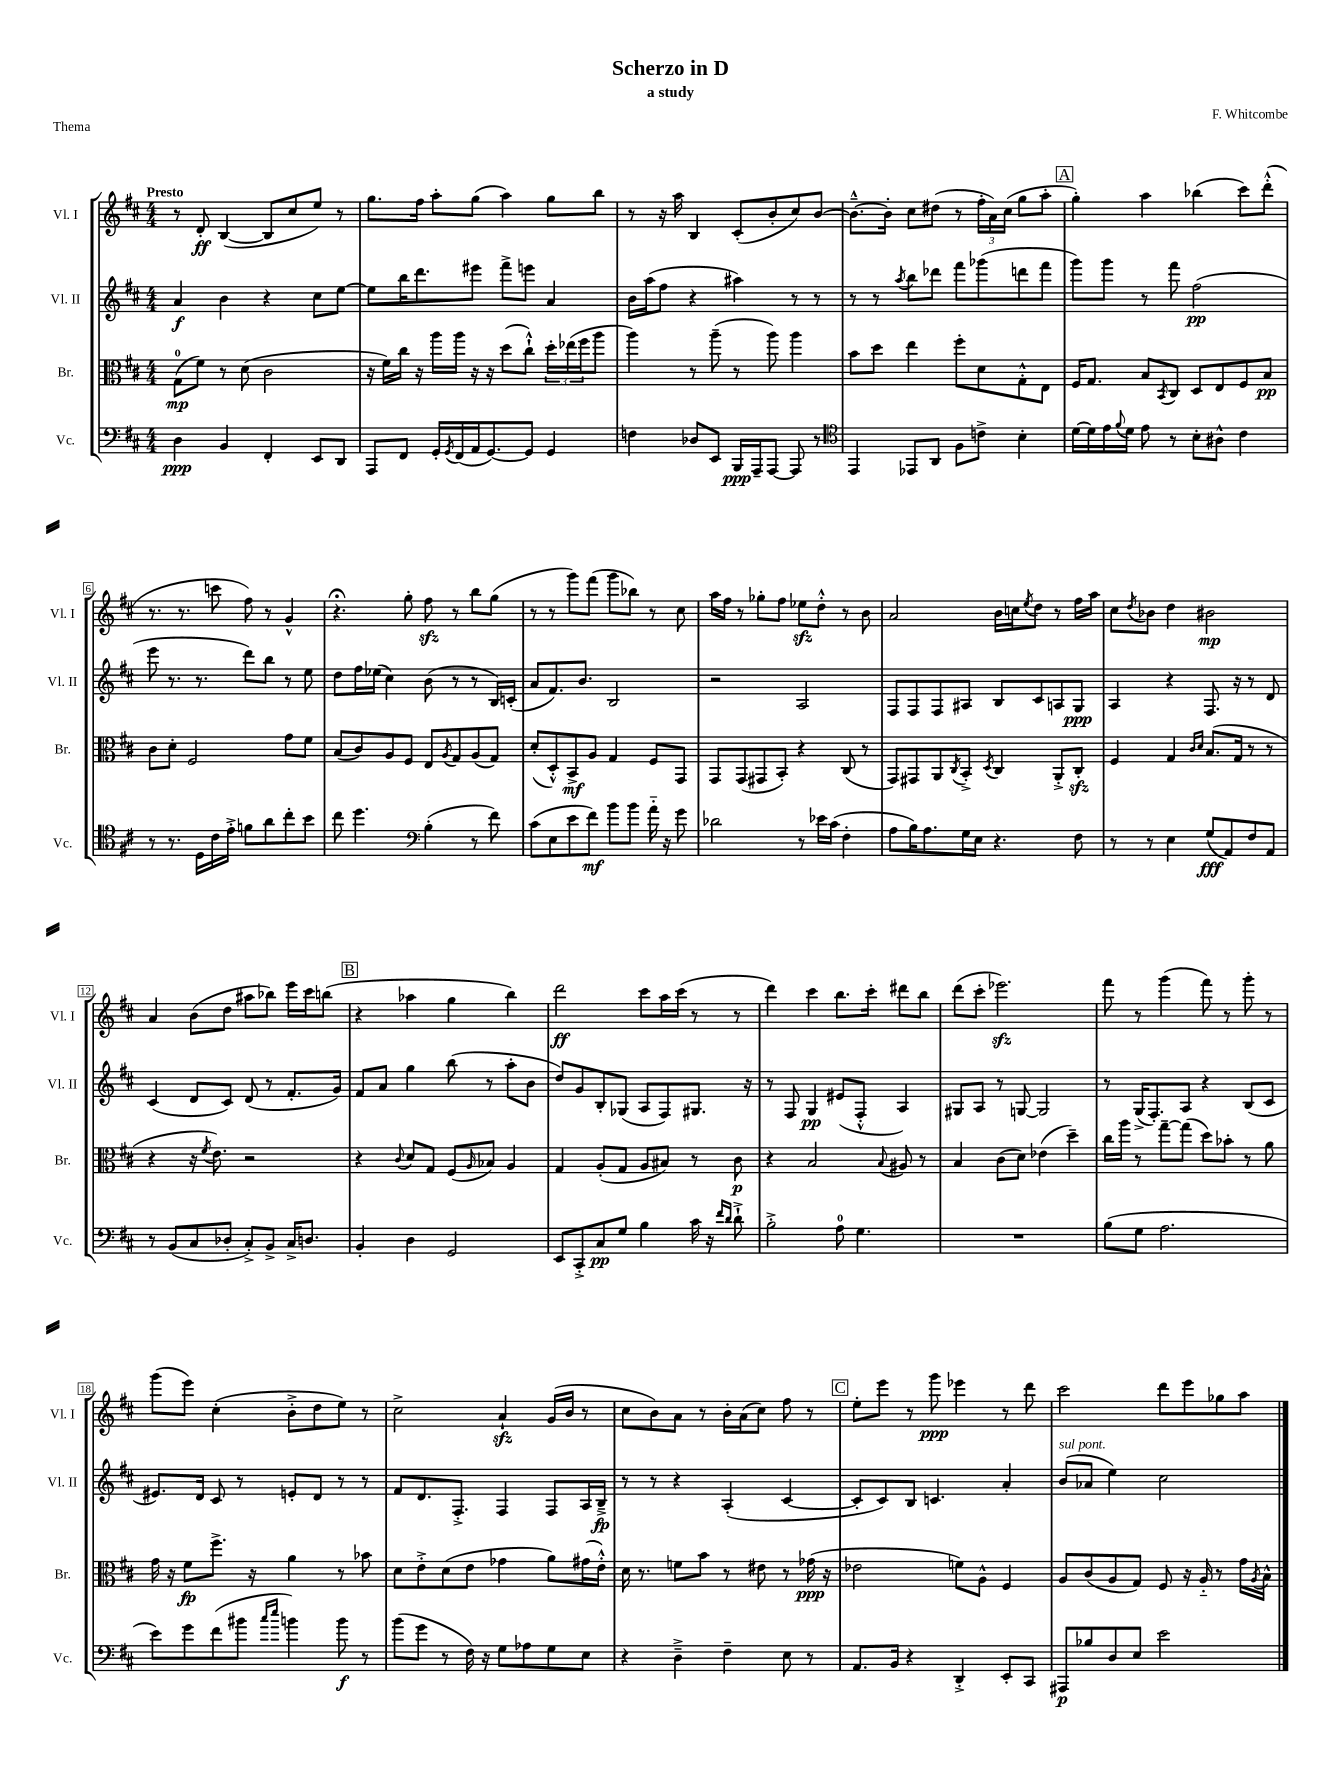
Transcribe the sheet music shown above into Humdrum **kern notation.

**kern	**dynam	**kern	**dynam	**kern	**dynam	**kern	**dynam
*part4	*part4	*part3	*part3	*part2	*part2	*part1	*part1
*staff4	*staff4	*staff3	*staff3	*staff2	*staff2	*staff1	*staff1
*I"Vc.	*	*I"Br.	*	*I"Vl. II	*	*I"Vl. I	*
*I'Vc.	*	*I'Br.	*	*I'Vl. II	*	*I'Vl. I	*
*clefF4	*	*clefC3	*	*clefG2	*	*clefG2	*
*k[f#c#]	*	*k[f#c#]	*	*k[f#c#]	*	*k[f#c#]	*
*M4/4	*	*M4/4	*	*M4/4	*	*M4/4	*
=1	=1	=1	=1	=1	=1	=1	=1
!	!	!	!	!	!	!LO:TX:a:B:t=Presto	!
4D\	ppp	(8G\L	mp	4a/	f	8r	.
.	.	8f#\J)	.	.	.	8d'/	ff
4BB/	.	8r	.	4b\	.	([4B/	.
.	.	(8d\	.	.	.	.	.
4FF#'/	.	2c#\	.	4r	.	8B/L]	.
.	.	.	.	.	.	8cc#/	.
8EE/L	.	.	.	8cc#\L	.	8ee/J)	.
8DD/J	.	.	.	[8ee\J	.	8r	.
=2	=2	=2	=2	=2	=2	=2	=2
8AAA/L	.	16r	.	8ee\L]	.	8.gg\L	.
.	.	16f#\LL)	.	.	.	.	.
8FF#/J	.	16cc#\JJ	.	16bb\K	.	.	.
.	.	16r	.	8.ddd\	.	16ff#\Jk	.
16GG'/LL	.	16aa\LL	.	.	.	8aa'\L	.
8qGG/	.	.	.	.	.	.	.
(16FF#/	.	16aa\JJ	.	.	.	.	.
16AA/J	.	16r	.	8eee#X\J	.	(8gg\J	.
[8.GG/)	.	16r	.	.	.	.	.
.	.	(8dd\L	.	8fff#^\L	.	4aa\)	.
8GG/J]	.	8cc#`^^\J)	.	8eeen\J	.	.	.
4GG/	.	24dd'\LL	.	4a/	.	8gg\L	.
.	.	(24ee-X\	.	.	.	.	.
.	.	24ff#\J	.	.	.	.	.
.	.	8aa\J	.	.	.	8bb\J	.
=3	=3	=3	=3	=3	=3	=3	=3
4Fn\	.	4aa\)	.	16b\LL	.	8r	.
.	.	.	.	(16aa\J	.	.	.
.	.	.	.	8ff#\J	.	16r	.
.	.	.	.	.	.	16aa\	.
8D-X/L	.	8r	.	4r	.	4B/	.
8EE/J	.	(8aa~\	.	.	.	.	.
16BBB/LL	ppp	8r	.	4aa#X\)	.	(8c#'/L	.
16AAA~/J	.	.	.	.	.	.	.
[8AAA/J	.	8aa\)	.	.	.	8b'/	.
8AAA/]	.	4aa\	.	8r	.	8cc#/)	.
8r	.	.	.	8r	.	[8b/J	.
=4	=4	=4	=4	=4	=4	=4	=4
*clefC4	*	*	*	*	*	*	*
4EE/	.	8b\L	.	8r	.	8.b~^^\L_	.
.	.	8dd\J	.	8r	.	.	.
.	.	.	.	.	.	16b'\Jk]	.
.	.	.	.	8qaa/	.	.	.
8EE-X/L	.	4ee\	.	8bb\L	.	8cc#\L	.
8AA/J	.	.	.	8ddd-X\J	.	(8dd#X\J	.
8F#\L	.	8ff#'\L	.	8fff#\L	.	8r	.
8cn^\J	.	8d\	.	(8ggg-X\	.	24ff#'\LL	.
.	.	.	.	.	.	24a\)	.
.	.	.	.	.	.	(24cc#\JJ	.
4B'\	.	8G'^^\	.	8dddn\	.	8gg\L	.
.	.	8E\J	.	8fff#\J	.	8aa'\J	.
!!LO:REH:place=s1:t=A
=5	=5	=5	=5	=5	=5	=5	=5
[16d\LL	.	16F#/KL	.	8ggg\L)	.	4gg'\)	.
16d\]	.	8.G/J	.	.	.	.	.
16e\	.	.	.	8ggg\J	.	.	.
8qqf#/	.	.	.	.	.	.	.
16d\JJ	.	.	.	.	.	.	.
8e\	.	8B/L	.	8r	.	4aa\	.
.	.	8qBB/	.	.	.	.	.
8r	.	8C#/J	.	8fff#\	.	.	.
8B'\L	.	8D/L	.	(2ff#\	pp	(4bb-X\	.
8A#X^^\J	.	8E/	.	.	.	.	.
4c#\	.	8F#/	.	.	.	8ccc#\L)	.
.	.	8B/J	pp	.	.	(8ddd'^^\J	.
!!LO:LB:g=z
=6	=6	=6	=6	=6	=6	=6	=6
8r	.	8c#\L	.	8eee\	.	8.r	.
8.r	.	8d'\J	.	8.r	.	.	.
.	.	.	.	.	.	8.r	.
.	.	2F#/	.	.	.	.	.
16D\LL	.	.	.	8.r	.	.	.
16c#\	.	.	.	.	.	8cccn\	.
16e'^\JJ	.	.	.	.	.	.	.
8fn\L	.	.	.	8ddd\L)	.	8ff#\)	.
8a\	.	.	.	8bb\J	.	8r	.
8cc#'\	.	8g\L	.	8r	.	4g^^/	.
8b\J	.	8f#\J	.	8ee\	.	.	.
=7	=7	=7	=7	=7	=7	=7	=7
8cc#\	.	(8B/L	.	8dd\L	.	4.r;<	.
4.dd\	.	8c#/)	.	16ff#\L	.	.	.
.	.	.	.	(16ee-X\JJ	.	.	.
.	.	8A/	.	4cc#\)	.	.	.
.	.	8F#/J	.	.	.	8gg'\	.
*clefF4	*	*	*	*	*	*	*
(4B'\	.	8E/L	.	(8b\	.	8ff#zz\	.
.	.	8qA/	.	.	.	.	.
.	.	8G/	.	8r	.	8r	.
8r	.	(8A/	.	8r	.	8bb\L	.
8f#\)	.	8G/J)	.	16B/LL)	.	(8gg\J	.
.	.	.	.	(16cn'/JJ	.	.	.
=8	=8	=8	=8	=8	=8	=8	=8
(8c#\L	.	(8d'/L	.	8a/L	.	8r	.
8E\	.	8D'^^/)	.	8.f#/)	.	8r	.
8e\	.	8BB^/	mf	.	.	8ggg\L)	.
.	.	.	.	8.b/J	.	.	.
8f#\J)	mf	8A/J	.	.	.	(8fff#\J	.
8b\L	.	4G/	.	2B/	.	8ggg\L	.
8b\J	.	.	.	.	.	8bb-X\J)	.
16a\	.	8F#/L	.	.	.	8r	.
16r	.	.	.	.	.	.	.
8g\	.	8GG/J	.	.	.	8cc#\	.
=9	=9	=9	=9	=9	=9	=9	=9
2d-X\	.	8GG/L	.	2r	.	16aa\LL	.
.	.	.	.	.	.	16ff#\JJ	.
.	.	(8GG/	.	.	.	8r	.
.	.	8GG#X/	.	.	.	8gg-X'\L	.
.	.	8BB'/J)	.	.	.	8ff#\J	.
8r	.	4r	.	2A/	.	8ee-Xzz\L	.
16e-X\LL	.	.	.	.	.	8dd'^^\J	.
(16c#\JJ	.	.	.	.	.	.	.
4F#'\	.	(8C#/	.	.	.	8r	.
.	.	8r	.	.	.	8b\	.
=10	=10	=10	=10	=10	=10	=10	=10
8A\L	.	8GG/L)	.	8F#/L	.	2a/	.
16B\K)	.	8GG#X/	.	8F#/	.	.	.
8.A\	.	.	.	.	.	.	.
.	.	8AA/	.	8F#/	.	.	.
.	.	8qC#/	.	.	.	.	.
16G\L	.	8BB'^/J	.	8A#X/J	.	.	.
16E\JJ	.	.	.	.	.	.	.
.	.	8qD/	.	.	.	.	.
4.r	.	4C#/	.	8B/L	.	16b\LL	.
.	.	.	.	.	.	16ccn\J	.
.	.	.	.	.	.	8qee/	.
.	.	.	.	8c#/	.	8dd\J	.
.	.	8AA'^/L	.	8An/	.	8r	.
8F#\	.	8C#zz'/J	.	8G/J	ppp	16ff#\LL	.
.	.	.	.	.	.	16aa\JJ	.
=11	=11	=11	=11	=11	=11	=11	=11
8r	.	4F#/	.	4A/	.	8cc#\L	.
.	.	.	.	.	.	8qdd/	.
8r	.	.	.	.	.	8b-X\J	.
4E\	.	4G/	.	4r	.	4dd\	.
.	.	16qqc#/LL	.	.	.	.	.
.	.	16qqd/JJ	.	.	.	.	.
(8G/L	fff	(8.B/L	.	8.F#/	.	2b#X\	mp
8AA/)	.	.	.	.	.	.	.
.	.	16G/Jk	.	16r	.	.	.
8F#/	.	8r	.	8r	.	.	.
8AA/J	.	8r	.	8d/	.	.	.
!!LO:LB:g=z
=12	=12	=12	=12	=12	=12	=12	=12
8r	.	4r	.	(4c#/	.	4a/	.
(8BB/L	.	.	.	.	.	.	.
8C#/	.	16r	.	8d/L	.	(8b\L	.
.	.	8qf#/	.	.	.	.	.
.	.	8.e\)	.	.	.	.	.
8D-X'/J	.	.	.	8c#/J)	.	8dd\J	.
8C#'^/L)	.	2r	.	(8d/	.	8aa#X\L	.
8BB^/J	.	.	.	8r	.	8bb-X\J)	.
16C#^/KL	.	.	.	8.f#'/L	.	16eee\LL	.
8.Dn/J	.	.	.	.	.	16ccc#\J	.
.	.	.	.	.	.	(8bbn\J	.
.	.	.	.	16g/Jk)	.	.	.
!!LO:REH:place=s1:t=B
=13	=13	=13	=13	=13	=13	=13	=13
4BB'/	.	4r	.	8f#/L	.	4r	.
.	.	.	.	8a/J	.	.	.
.	.	8qqc#/	.	.	.	.	.
4D\	.	8d/L	.	4gg\	.	4aa-X\	.
.	.	8G/J	.	.	.	.	.
2GG/	.	(8F#/L	.	(8bb\	.	4gg\	.
.	.	16qqA/	.	.	.	.	.
.	.	8B-X/J)	.	8r	.	.	.
.	.	4A/	.	8aa'\L	.	4bb\)	.
.	.	.	.	8b\J	.	.	.
=14	=14	=14	=14	=14	=14	=14	=14
8EE/L	.	4G/	.	8dd/L)	.	2ddd\	ff
8CC#'^/	.	.	.	8g/	.	.	.
8C#/	pp	(8A'/L	.	8B'/	.	.	.
8G/J	.	8G/J	.	(8G-X/J	.	.	.
4B\	.	8A/L	.	8A/L	.	8ccc#\L	.
.	.	8B#X/J)	.	8F#/)	.	16aa\L	.
.	.	.	.	.	.	(16ccc#\JJ	.
16c#\	.	8r	.	8.G#X/J	.	8r	.
16r	.	.	.	.	.	.	.
16qqf#/LL	.	.	.	.	.	.	.
16qqd/JJ	.	.	.	.	.	.	.
8d`^\	.	8c#\	p	.	.	8r	.
.	.	.	.	16r	.	.	.
=15	=15	=15	=15	=15	=15	=15	=15
2B'^\	.	4r	.	8r	.	4ddd\)	.
.	.	.	.	8F#/	.	.	.
.	.	2B/	.	4G/	pp	4ccc#\	.
8A\	.	.	.	(8e#X/L	.	8.bb\L	.
4.G\	.	.	.	8F#'^^/J	.	.	.
.	.	.	.	.	.	16ccc#'\Jk	.
.	.	8qqB/	.	.	.	.	.
.	.	8A#X/	.	4A/)	.	8ddd#X\L	.
.	.	8r	.	.	.	8bb\J	.
=16	=16	=16	=16	=16	=16	=16	=16
1r	.	4B/	.	8G#X/L	.	(8ddd\L	.
.	.	.	.	8A/J	.	8ccc#'\J	.
.	.	(8c#\L	.	8r	.	2.eee-Xzz\)	.
.	.	8d\J)	.	[8Gn/	.	.	.
.	.	(4e-X\	.	2G/]	.	.	.
.	.	4dd~\)	.	.	.	.	.
=17	=17	=17	=17	=17	=17	=17	=17
(8B\L	.	16cc#\LL	.	8r	.	8fff#\	.
.	.	16aa\JJ	.	.	.	.	.
8G\J	.	8r	.	(16G^/KL	.	8r	.
.	.	.	.	8.F#'/)	.	.	.
2.A\	.	[8gg~\L	.	.	.	(4ggg\	.
.	.	(8gg\J]	.	8A/J	.	.	.
.	.	8dd\L)	.	4r	.	8fff#\)	.
.	.	8b-X'\J	.	.	.	8r	.
.	.	8r	.	(8B/L	.	8ggg'\	.
.	.	8a\	.	8c#/J	.	8r	.
!!LO:LB:g=z
=18	=18	=18	=18	=18	=18	=18	=18
8e\L)	.	16g\	.	8.e#X/L)	.	(8ggg\L	.
.	.	16r	.	.	.	.	.
8g\	.	8f#\L	fp	.	.	8eee\J)	.
.	.	.	.	16d/Jk	.	.	.
(8f#\	.	8.ff#^\J	.	8c#/	.	(4cc#'\	.
8b#X\J	.	.	.	8r	.	.	.
.	.	16r	.	.	.	.	.
16qqcc#/LL	.	.	.	.	.	.	.
16qqee/JJ	.	.	.	.	.	.	.
4bn\)	.	4a\	.	8en'/L	.	8b'^\L	.
.	.	.	.	8d/J	.	8dd\	.
8b\	f	8r	.	8r	.	8ee\J)	.
8r	.	8b-X\	.	8r	.	8r	.
=19	=19	=19	=19	=19	=19	=19	=19
(8b\L	.	8d\L	.	8f#/L	.	2cc#^\	.
8g\J	.	8e'^\	.	8.d/	.	.	.
8r	.	(8d\	.	.	.	.	.
.	.	.	.	8.F#'^/J	.	.	.
16F#\)	.	8e\J	.	.	.	.	.
16r	.	.	.	.	.	.	.
8G\L	.	4g-X\	.	4F#/	.	4azz`/	.
8A-X\	.	.	.	.	.	.	.
8G\	.	8a\L)	.	8F#/L	.	(16g/LL	.
.	.	.	.	.	.	16b/JJ	.
8E\J	.	(16g#X\L	.	16A/L	.	8r	.
.	.	16e'^^\JJ)	.	16B~^/JJ	fp	.	.
=20	=20	=20	=20	=20	=20	=20	=20
4r	.	16d\	.	8r	.	8cc#\L	.
.	.	8.r	.	.	.	.	.
.	.	.	.	8r	.	8b\)	.
4D~^\	.	8fn\L	.	4r	.	8a\J	.
.	.	8b\J	.	.	.	8r	.
4F#~\	.	8r	.	(4A'/	.	16b'\LL	.
.	.	.	.	.	.	(16a\J	.
.	.	8e#X\	.	.	.	8cc#\J)	.
8E\	.	8r	.	[4c#/	.	8ff#\	.
8r	.	(16g-X\	ppp	.	.	8r	.
.	.	16r	.	.	.	.	.
!!LO:REH:place=s1:t=C
=21	=21	=21	=21	=21	=21	=21	=21
8.AA/L	.	2e-X\	.	8c#'/L]	.	8ee'\L	.
.	.	.	.	8c#/)	.	8eee\J	.
16BB/Jk	.	.	.	.	.	.	.
4r	.	.	.	8B/J	.	8r	.
.	.	.	.	4.cn/	.	8ggg\	ppp
4DD'^/	.	8fn\L)	.	.	.	4eee-X\	.
.	.	8A^^\J	.	.	.	.	.
8EE'/L	.	4F#/	.	4a'/	.	8r	.
8CC#/J	.	.	.	.	.	8ddd\	.
=22	=22	=22	=22	=22	=22	=22	=22
!	!	!	!	!LO:TX:a:i:t=sul pont.	!	!	!
8AAA#X/L	p	8A/L	.	(8b/L	.	2ccc#\	.
8B-X/	.	(8c#/	.	8a-X/J	.	.	.
8D/	.	8A/	.	4ee\)	.	.	.
8E/J	.	8G/J)	.	.	.	.	.
2e\	.	8F#/	.	2cc#\	.	8ddd\L	.
.	.	16r	.	.	.	8eee\	.
.	.	16A/	.	.	.	.	.
.	.	8r	.	.	.	8gg-X\	.
.	.	16g\LL	.	.	.	8aa\J	.
.	.	8qA/	.	.	.	.	.
.	.	16B^^\JJ	.	.	.	.	.
==	==	==	==	==	==	==	==
*-	*-	*-	*-	*-	*-	*-	*-
